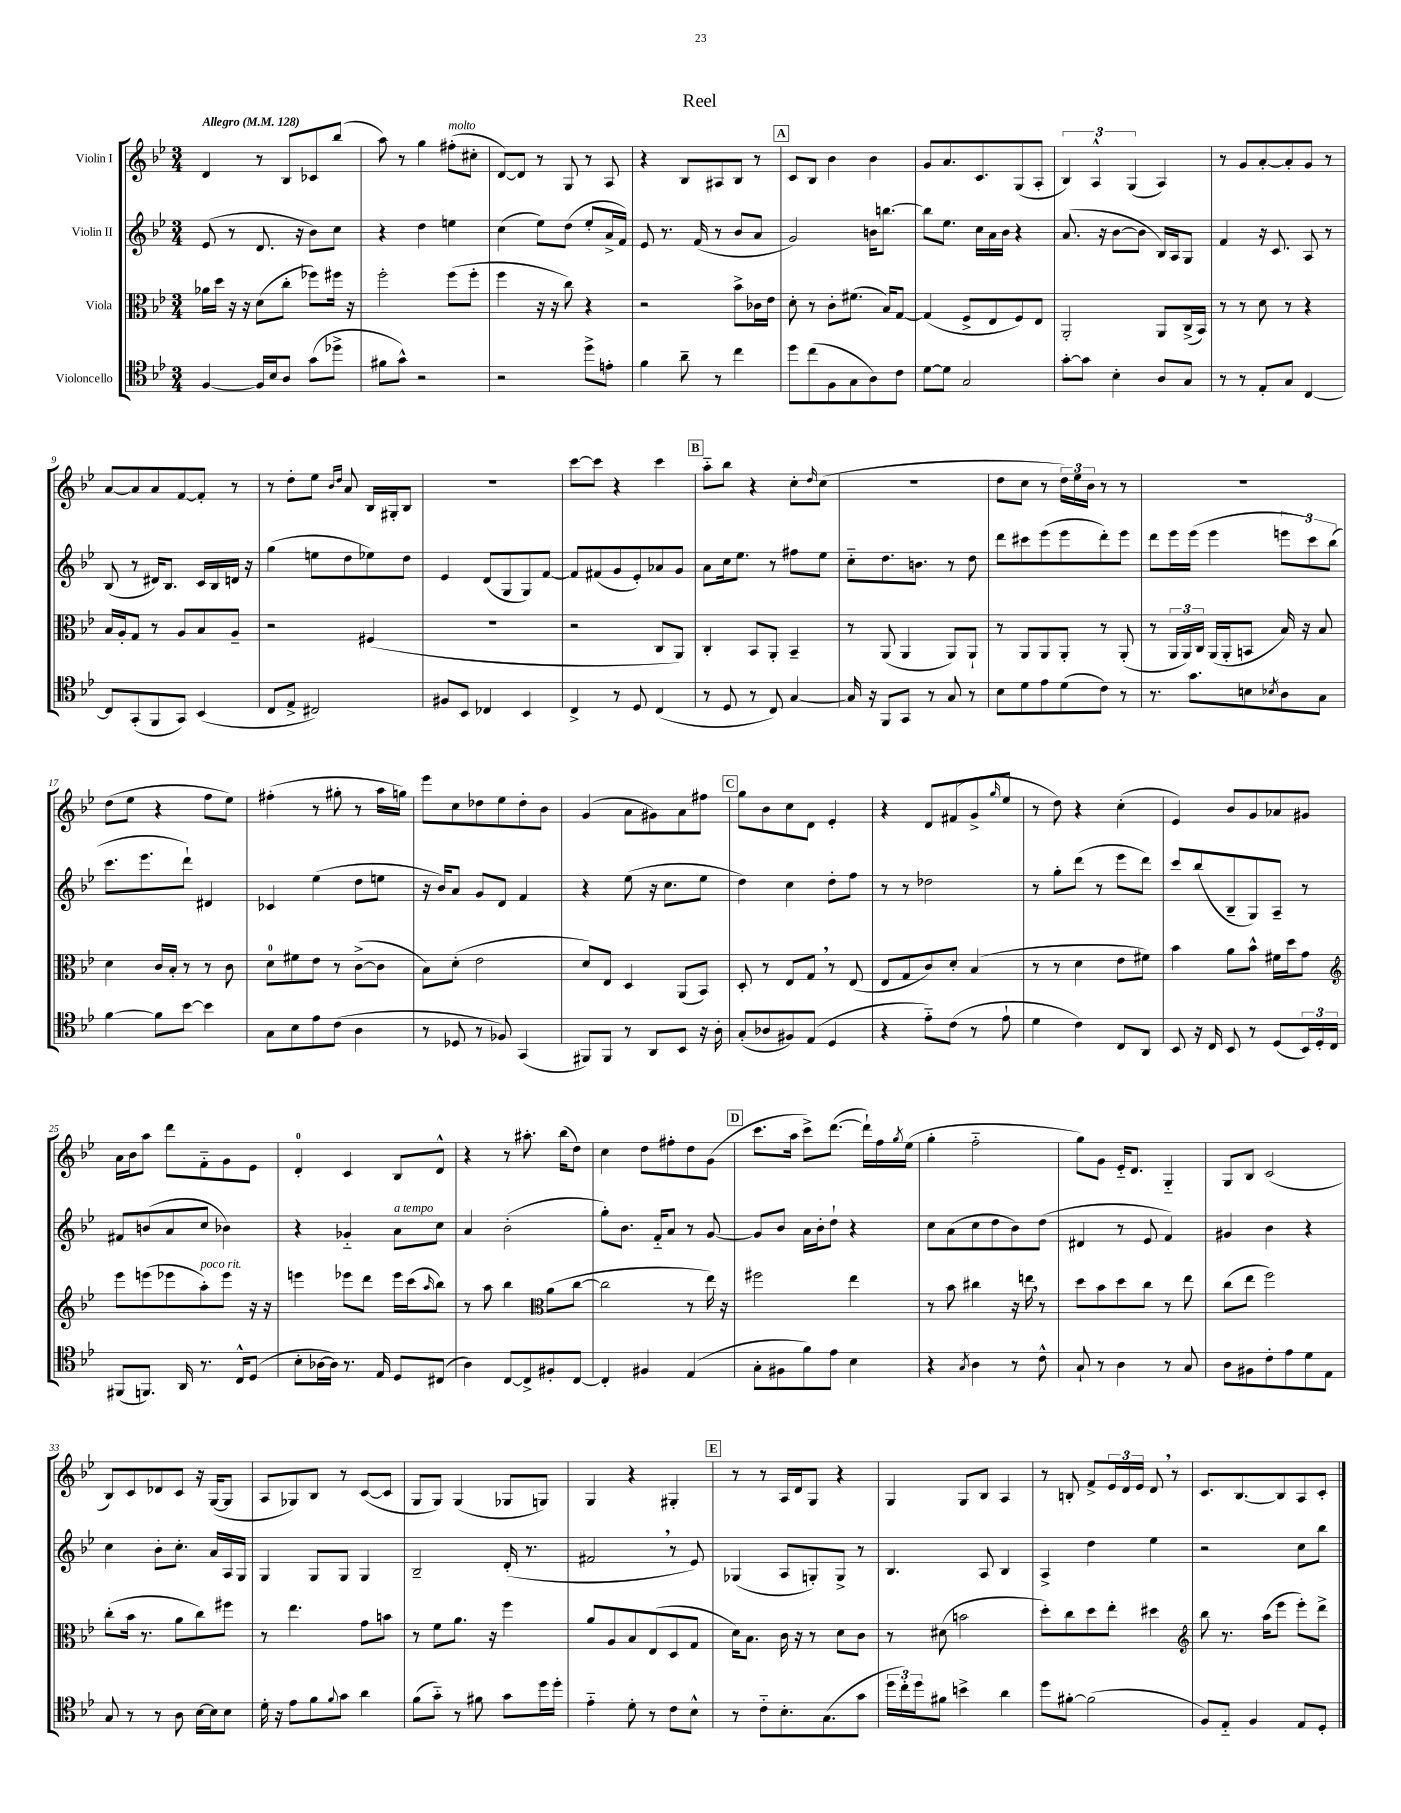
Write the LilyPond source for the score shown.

\header { title = "Reel" }
<<
\new StaffGroup <<
\new Staff = "s0" \with { instrumentName = "Violin I" } {
    \clef treble \key bes \major \numericTimeSignature \time 3/4 \tempo "Allegro" 4 = 128
    d'4 r8 bes8 ces'8 bes''8( |
    a''8) r8 g''4 fis''8-.^\markup { \italic "molto" }( cis''8-. |
    d'8~) d'8 r8 g8 r8 a8 |
    r4 bes8 ais8 bes8 r8 |
    \mark \markup { \box "A" } c'8 bes8 bes'4 bes'4 |
    g'8 a'8. c'8. g8( a8-. |
    \tuplet 3/2 { bes4) a4-^ g4( } a4) |
    r8 g'8 a'8~-. a'8-. g'8 r8 |
    a'8~ a'8 a'8 f'8~ f'8-. r8 |
    r8 d''8-. ees''8 \grace { bes'16 d''16 } a'8 bes16 gis16-. bes8 |
    R2. |
    c'''8~ c'''8 r4 c'''4 |
    \mark \markup { \box "B" } a''8-_ bes''8 r4 c''8-. \grace { d''16 } c''8( |
    R2. |
    d''8 c''8 r8 \tuplet 3/2 { d''16) ees''16 bes'16 } r8 r8 |
    R2. |
    d''8( ees''8 r4 f''8 ees''8) |
    fis''4-.( r8 gis''8-. r8 a''16 g''16) |
    ees'''8 c''8 des''8 ees''8 des''8-. bes'8 |
    g'4( a'8 gis'8) a'8 fis''8 |
    \mark \markup { \box "C" } g''8 bes'8 c''8 d'8 ees'4-. |
    r4 d'8 fis'8( g'8-> \grace { g''16 } ees''8 |
    r8 d''8) r4 c''4-.( |
    ees'4) bes'8 g'8 aes'8 gis'8 |
    a'16 bes'16 a''8 d'''8 f'8-_ g'8 ees'8 |
    d'4-0-. c'4 bes8 d'8-^ |
    r4 r8 ais''8.-. bes''16( d''8) |
    c''4 d''8 fis''8-. d''8 g'8( |
    \mark \markup { \box "D" } c'''8. a''16 c'''8->) d'''8.~( d'''16-!) f''16 \acciaccatura { g''8 } ees''16( |
    g''4-. f''2-_ |
    g''8) g'8 ees'16-_ d'8. g4-_ |
    g8 bes8 c'2( |
    bes8) c'8 des'8 c'8 r16 g16~( g8 |
    a8 ges8) bes8 r8 c'8~( c'8 |
    g8 g8) g4( ges8 g8) |
    g4 r4 gis4-. |
    \mark \markup { \box "E" } r8 r8 a16 d'16 g8 r4 |
    g4 g8 bes8 a4 |
    r8 b8-. f'8-> \tuplet 3/2 { ees'16 d'16 ees'16 } d'8 \breathe r8 |
    c'8. bes8.~ bes8 a8 c'8-. \bar "|." |
}
\new Staff = "s1" \with { instrumentName = "Violin II" } {
    \clef treble \key bes \major \numericTimeSignature \time 3/4
    ees'8( r8 d'8. r16 bes'8) c''8 |
    r4 d''4 e''4 |
    c''4( ees''8) d''8( ees''8-. a'16-> f'16) |
    ees'8 r8. f'16( r8 bes'8 a'8 |
    \mark \markup { \box "A" } g'2) b'16 b''8.~ |
    b''8 ees''8. c''16 a'16 bes'16 r4 |
    a'8.( r16 bes'8~ bes'8 bes16) a16 g8 |
    f'4 r16 c'8. a8 r8 |
    bes8( r8 dis'16) bes8. c'16 bes16 d'16 r16 |
    g''4( e''8 d''8 ees''8) d''8 |
    ees'4 d'8( g8 g8) f'8~ |
    f'8 fis'8( g'8 ees'8-.) aes'8 g'8 |
    \mark \markup { \box "B" } a'8 c''16 ees''8. r8 fis''8 ees''8 |
    c''8-_ d''8. b'8. r8 d''8 |
    d'''8 cis'''8 ees'''8( ees'''8 d'''8-.) ees'''8 |
    d'''8 ees'''16 ees'''16( ees'''4 \tuplet 3/2 { e'''8 c'''8) bes''8( } |
    c'''8. ees'''8. d'''8-!) dis'4 |
    ces'4 ees''4( d''8 e''8 |
    r16 bes'16) a'8 g'8 d'8 f'4 |
    r4 ees''8( r16 c''8. ees''8 |
    \mark \markup { \box "C" } d''4) c''4 d''8-. f''8 |
    r8 r8 des''2 |
    r8 g''8-. d'''8( r8 ees'''8 d'''8) |
    c'''8 bes''8( bes8-- g8) a8-- r8 |
    fis'8 b'8( a'8 c''8 bes'4) |
    r4 ges'4-_ a'8^\markup { \italic "a tempo" } c''8 |
    a'4 bes'2-.( |
    g''8-.) bes'8. f'16-_ a'8 r8 g'8~ |
    \mark \markup { \box "D" } g'8 bes'8 a'16 bes'16-. d''8-! r4 |
    c''8 a'8( c''8 d''8 bes'8) d''8( |
    dis'4 r8 ees'8 f'4) |
    gis'4 bes'4 r4 |
    c''4 bes'8-. c''8.-. a'16 a16 g16 |
    g4 g8 g8 g4 |
    bes2-- d'16-.( r8. |
    fis'2 \breathe r8 ees'8) |
    \mark \markup { \box "E" } ges4( a8 g8-.) g8-> r8 |
    bes4. a8 bes4 |
    a4-> d''4 ees''4 |
    r2 c''8 bes''8 \bar "|." |
}
\new Staff = "s2" \with { instrumentName = "Viola" } {
    \clef alto \key bes \major \numericTimeSignature \time 3/4
    aes'16 d''16 r16 r16 d'8( c''8-. fes''8) fis''16 r16 |
    f''2-. f''8( f''8-. |
    f''4 r16 r16 c''8) r4 |
    r2 bes'8-> ces'16 ees'16 |
    \mark \markup { \box "A" } d'8-. r8 c'8-. fis'8.( bes16) g8~ |
    g4( f8-> ees8 f8) ees8 |
    a,2-. a,8 c16->( bes,16) |
    r8 r8 d'8 r8 r4 |
    bes16 a16-. g8 r8 a8 bes8 a8-- |
    r2 fis4( |
    R2. |
    r2 c8 a,8) |
    \mark \markup { \box "B" } c4-. bes,8 a,8-. bes,4-- |
    r8 a,8( a,4 a,8) a,8-! |
    r8 a,8 a,8 a,8-. r8 a,8-.( |
    r8 \tuplet 3/2 { a,16 a,16) c16 } a,16( a,16-. b,8 bes16) r16 bes8 |
    d'4 c'16 bes16-. r8 r8 c'8 |
    d'8-0 fis'8 ees'8 r8 c'8~->( c'8 |
    bes8) d'8-.( ees'2 |
    d'8) ees8 d4 a,8( bes,8) |
    \mark \markup { \box "C" } d8-. r8 ees8 g8 \breathe r8 ees8( |
    ees8 g8 c'8) d'8-. bes4( |
    r8 r8 d'4 ees'8 fis'8) |
    bes'4 a'8 bes'8-^ fis'16 d''16 g'8 |
    \clef treble ees'''8 e'''8( ees'''8 a''8-.^\markup { \italic "poco rit." }) ees'''8 r16 r16 |
    e'''4 ees'''8 d'''8 ees'''16 c'''16( \grace { a''16 } bes''8) |
    r8 a''8 bes''4 \clef alto a'8( c''8~ |
    c''2 r8 ees''16) r16 |
    \mark \markup { \box "D" } fis''2 ees''4 |
    r8 bes'8 cis''4 r16 e''16 \breathe r8 |
    d''8 bes'8 d''8 c''8 r8 ees''8 |
    c''8( ees''8 f''2) |
    c''8-.( bes'16 r8. a'8 c''8) fis''8 |
    r8 ees''4. g'8 b'8 |
    r8 f'8 a'8. r16 f''4 |
    a'8 a8 bes8 ees8( d8 g8 |
    \mark \markup { \box "E" } d'16) bes8. c'16 r16 r8 d'8 c'8 |
    r8 dis'8( b'2 |
    d''8-.) c''8 d''8 ees''8-. dis''4 |
    \clef treble bes''8 r8. a''16( ees'''8 ees'''8-.) d'''8-> \bar "|." |
}
\new Staff = "s3" \with { instrumentName = "Violoncello" } {
    \clef tenor \key bes \major \numericTimeSignature \time 3/4
    f4~ f16 bes16 a8 g'8( des''8-> |
    fis'8 g'8-^) r2 |
    r2 d''8-> e'8-. |
    f'4 a'8-- r8 c''4 |
    \mark \markup { \box "A" } d''8 c''8( f8 g8 a8) c'8 |
    d'8~ d'8 g2 |
    g'8~-. g'8 bes4-. a8 g8 |
    r8 r8 ees8-. g8 c4~ |
    c8 g,8-.( f,8 g,8) bes,4( |
    c8 ees8-> cis2) |
    fis8 bes,8 ces4 bes,4 |
    c4-> r8 d8 c4( |
    \mark \markup { \box "B" } r8 d8 r8 c8) g4~ |
    g16 r16 f,8 g,8 r8 g8 r8 |
    bes8 d'8 ees'8 d'8( c'8) r8 |
    r8. g'8. b8 \acciaccatura { bes8 } a8 g8 |
    f'4~ f'8 bes'8~ bes'4 |
    g8 bes8 ees'8 c'8( a4 |
    r8 des8 r8 fes8) g,4( |
    fis,8) fis,8 r8 a,8 bes,8 r16 a16-. |
    \mark \markup { \box "C" } g8-.( aes8 fis8) ees8( d4 |
    r4 ees'8-_) c'8( r8 ees'8-! |
    d'4 c'4) c8 a,8 |
    bes,8 r16 c16 bes,8 r8 d8( \tuplet 3/2 { bes,16) d16-. c16 } |
    fis,8( f,8.) a,16 r8. c16-^ d8( |
    bes8-. aes16~ aes16) r8. ees16 d8 cis8( |
    a4) c8~ c8-> fis8-. c8~ |
    c4-. fis4 ees4( |
    \mark \markup { \box "D" } g8-. fis8 f'8) ees'8 bes4 |
    r4 \acciaccatura { g8 } a4 r8 c'8-^ |
    g8-! r8 a4 r8 g8 |
    a8 fis8 c'8-. ees'8 d'8 ees8 |
    g8 r8 r8 a8 bes16~ bes16 bes8 |
    d'16-. r16 ees'8 f'8 \appoggiatura { f'8 } g'8 a'4 |
    f'8( g'8-_) r8 fis'8 g'8 d''16 d''16-. |
    ees'4-_ d'8-. r8 c'8 bes8-^ |
    \mark \markup { \box "E" } r8 c'8-_ bes8.-. g8.( g'8 |
    \tuplet 3/2 { d''16 c''16-.) d''16 } fis'8 b'4-> a'4 |
    d''8 fis'8~-. fis'2( |
    f8) ees8-_ f4 ees8 d8-. \bar "|." |
}
>>
>>
